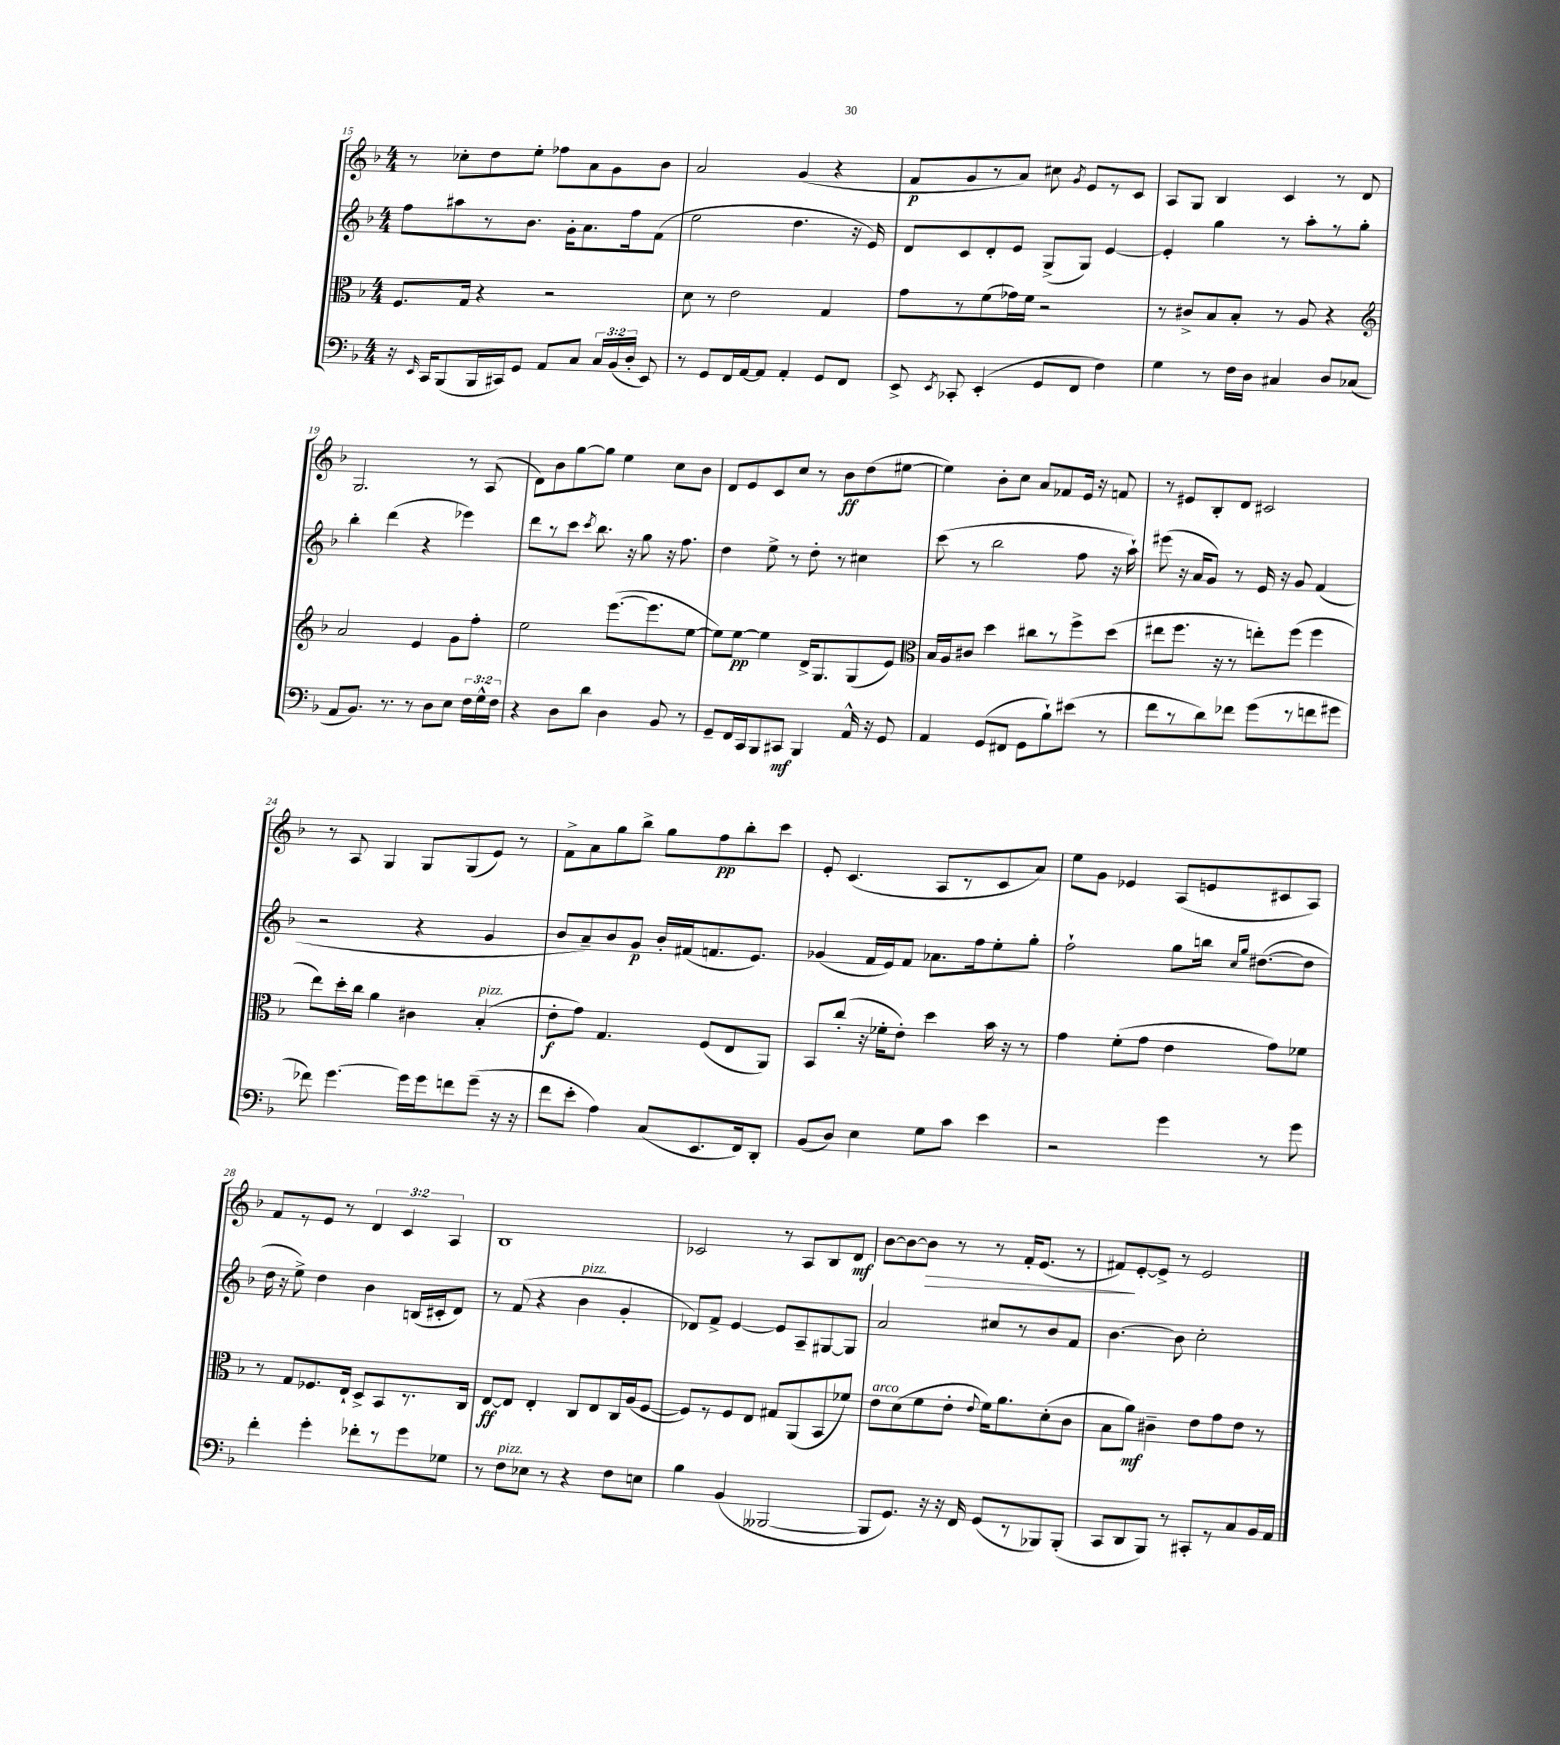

**kern	**dynam	**kern	**dynam	**kern	**dynam	**kern	**dynam
*part4	*part4	*part3	*part3	*part2	*part2	*part1	*part1
*staff4	*staff4	*staff3	*staff3	*staff2	*staff2	*staff1	*staff1
*clefF4	*	*clefC3	*	*clefG2	*	*clefG2	*
*k[b-]	*	*k[b-]	*	*k[b-]	*	*k[b-]	*
*M4/4	*	*M4/4	*	*M4/4	*	*M4/4	*
=15	=15	=15	=15	=15	=15	=15	=15
16r	.	8.F/L	.	8ff\L	.	8r	.
16qqEE/	.	.	.	.	.	.	.
16CC/KL	.	.	.	.	.	.	.
(8BBB-/	.	.	.	8aa#X\	.	8cc-X'\L	.
.	.	16G/Jk	.	.	.	.	.
16BBB-/L	.	4r	.	8r	.	8dd\	.
16CC#X/J)	.	.	.	.	.	.	.
8GG/J	.	.	.	8.b-\J	.	8ee'\J	.
8AA/L	.	2r	.	.	.	8ff-X\L	.
.	.	.	.	16g'\KL	.	.	.
8C/J	.	.	.	8.a\	.	8a\	.
24C/LL	.	.	.	.	.	8g\	.
(24BB-/	.	.	.	.	.	.	.
.	.	.	.	16ff\k	.	.	.
24D'/JJ	.	.	.	.	.	.	.
8EE/)	.	.	.	(8f\J	.	8b-\J	.
=16	=16	=16	=16	=16	=16	=16	=16
8r	.	8d\	.	2ee\	.	2a/	.
8GG/L	.	8r	.	.	.	.	.
16FF/L	.	2e\	.	.	.	.	.
[16AA/J	.	.	.	.	.	.	.
8AA/J]	.	.	.	.	.	.	.
4AA'/	.	.	.	4.dd\	.	(4g/	.
8GG/L	.	4G/	.	.	.	4r	.
8FF/J	.	.	.	16r	.	.	.
.	.	.	.	16e/)	.	.	.
=17	=17	=17	=17	=17	=17	=17	=17
8EE^/	.	8g\L	.	8d/L	.	8f/L	p
8qEE/	.	.	.	.	.	.	.
8CC-X'/	.	8r	.	8c/	.	8g/	.
(4EE'/	.	(8f\	.	8d'/	.	8r	.
.	.	16g-X\L)	.	8e/J	.	8a/J)	.
.	.	16f\JJ	.	.	.	.	.
8GG/L	.	2r	.	(8G^/L	.	8cc#X\	.
.	.	.	.	.	.	8qg/	.
8FF/J	.	.	.	8G/J)	.	8e/L	.
4F\)	.	.	.	[4e/	.	8r	.
.	.	.	.	.	.	8c/J	.
=18	=18	=18	=18	=18	=18	=18	=18
4G\	.	8r	.	4e'/]	.	8A/L	.
.	.	8c#X^/L	.	.	.	8G/J	.
8r	.	8B-/	.	4gg\	.	4B-/	.
16F\LL	.	8B-'/J	.	.	.	.	.
16D\JJ	.	.	.	.	.	.	.
4C#X/	.	8r	.	8r	.	4c/	.
.	.	8A/	.	8aa'\L	.	.	.
8D/L	.	4r	.	8r	.	8r	.
(8C-X/J	.	.	.	8gg'\J	.	8d/	.
!!LO:LB:g=z
=19	=19	=19	=19	=19	=19	=19	=19
*	*	*clefG2	*	*	*	*	*
8AA/L	.	2a/	.	4bb-'\	.	2.G/	.
8.BB-/J)	.	.	.	.	.	.	.
.	.	.	.	(4ddd\	.	.	.
8.r	.	.	.	.	.	.	.
8r	.	4e/	.	4r	.	.	.
8D\L	.	.	.	.	.	.	.
8E\J	.	8g\L	.	4eee-X\)	.	8r	.
24F\LL	.	8ff'\J	.	.	.	(8A/	.
24G^^\	.	.	.	.	.	.	.
24F\JJ	.	.	.	.	.	.	.
=20	=20	=20	=20	=20	=20	=20	=20
4r	.	2ee\	.	8ddd\L	.	8d\L)	.
.	.	.	.	8r	.	8b-\	.
8D\L	.	.	.	8ccc\J	.	[8gg\	.
.	.	.	.	8qccc/	.	.	.
8d\J	.	.	.	8.bb-\	.	8gg\J]	.
4D\	.	([8.eee\L	.	.	.	4ee\	.
.	.	.	.	16r	.	.	.
.	.	.	.	8gg\	.	.	.
.	.	8.eee\]	.	.	.	.	.
8BB-/	.	.	.	16r	.	8cc\L	.
.	.	.	.	8.ff\	.	.	.
8r	.	[8ee\J	.	.	.	8b-\J	.
=21	=21	=21	=21	=21	=21	=21	=21
8GG~/L	.	8ee\L])	.	4dd\	.	8d/L	.
16FF/L	.	[8ee\J	pp	.	.	8e/	.
16CC/J	.	.	.	.	.	.	.
8BBB-/	.	4ee\]	.	8ee^\	.	8c/	.
8CC#X/J	mf	.	.	8r	.	8cc/J	.
4BBB-/	.	16d^/KL	.	8dd'\	.	8r	.
.	.	8.G/	.	.	.	.	.
.	.	.	.	8r	.	8b-\L	ff
16AA^^/	.	(8G/	.	4cc#X\	.	(8dd\	.
16r	.	.	.	.	.	.	.
8GG/	.	8e/J)	.	.	.	[8ee#X\J	.
=22	=22	=22	=22	=22	=22	=22	=22
*	*	*clefC3	*	*	*	*	*
4AA/	.	16B-/LL	.	(8ccc\	.	4ee#\])	.
.	.	16A/J	.	.	.	.	.
.	.	8c#X/J	.	8r	.	.	.
(8GG/L	.	4dd\	.	2bb-\	.	8b-'\L	.
8FF#X/J	.	.	.	.	.	8cc\J	.
8GG\L	.	8cc#X\L	.	.	.	8a/L	.
8B-`\)	.	8r	.	.	.	8f-X/	.
(8e#X\J	.	8ff^\	.	8ff\	.	16e/Jk	.
.	.	.	.	.	.	16r	.
8r	.	(8dd\J	.	16r	.	8fn/	.
.	.	.	.	16aa`\)	.	.	.
=23	=23	=23	=23	=23	=23	=23	=23
8f\L	.	8ee#X\L	.	(8eee#X\	.	8r	.
8r	.	8.ff\J	.	16r	.	8e#X/L	.
.	.	.	.	16a/KL	.	.	.
8d\)	.	.	.	8g/J)	.	8B-'/	.
.	.	16r	.	.	.	.	.
8f-X\J	.	8r	.	8r	.	8d/J	.
(8g\L	.	8een'\L)	.	16e/	.	2c#X/	.
.	.	.	.	16r	.	.	.
8r	.	(8ff\J	.	8g/	.	.	.
8fn\	.	4ff\	.	(4f/	.	.	.
8g#X\J	.	.	.	.	.	.	.
!!LO:LB:g=z
=24	=24	=24	=24	=24	=24	=24	=24
8f-X\)	.	8ee\L)	.	2r	.	8r	.
[4.g\	.	16dd'\L	.	.	.	8A/	.
.	.	16cc\JJ	.	.	.	.	.
.	.	4a\	.	.	.	4G/	.
16g\LL]	.	4c#X\	.	4r	.	8G/L	.
16g\J	.	.	.	.	.	.	.
8fn\	.	.	.	.	.	(8G/	.
!	!	!LO:TX:a:i:t=pizz.	!	!	!	!	!
(8g~\J	.	(4B-'/	.	4g/	.	8e/J)	.
16r	.	.	.	.	.	8r	.
16r	.	.	.	.	.	.	.
=25	=25	=25	=25	=25	=25	=25	=25
8f\L	.	8e'\L	f	8b-/L	.	8f^\L	.
8e'\J	.	8g\J)	.	8a~/)	.	8a\	.
4A\)	.	4.G/	.	8b-/	.	8gg\	.
.	.	.	.	8g/J	p	8bb-^\J	.
(8C/L	.	.	.	16b-'/LL	.	8gg\L	.
.	.	.	.	(16f#X/J	.	.	.
8.EE/	.	(8F/L	.	8.fn/	.	8ff\	pp
.	.	8E/	.	.	.	8bb-'\	.
16FF/k)	.	.	.	8.e/J)	.	.	.
8DD'/J	.	8AA/J)	.	.	.	8ccc\J	.
=26	=26	=26	=26	=26	=26	=26	=26
(8BB-/L	.	8BB-/L	.	(4g-X/	.	8e'/	.
8D/J)	.	(8cc'/J	.	.	.	(4.c/	.
4E\	.	16r	.	16f/LL	.	.	.
.	.	16f-X'\KL	.	16e/J)	.	.	.
.	.	8e'\J)	.	8f/J	.	.	.
8G\L	.	4dd\	.	8.a-X\L	.	8A/L	.
8c\J	.	.	.	.	.	8r	.
.	.	.	.	16ff\k	.	.	.
4e\	.	16b-\	.	8ee'\	.	8c/	.
.	.	16r	.	.	.	.	.
.	.	8r	.	8gg'\J	.	8a/J)	.
=27	=27	=27	=27	=27	=27	=27	=27
2r	.	4g\	.	2ff`\	.	8ee\L	.
.	.	.	.	.	.	8g\J	.
.	.	(8f'\L	.	.	.	4e-X/	.
.	.	8g\J	.	.	.	.	.
4g\	.	4e\	.	8gg\L	.	(8A/L	.
.	.	.	.	16bbn\Jk	.	8en/	.
.	.	.	.	16qqcc/LL	.	.	.
.	.	.	.	16qqgg/JJ	.	.	.
.	.	.	.	([8.dd#X\L	.	.	.
8r	.	8g\L)	.	.	.	8c#X/	.
8g\	.	8f-X\J	.	8dd#\J]	.	8A/J)	.
!!LO:LB:g=z
=28	=28	=28	=28	=28	=28	=28	=28
4f'\	.	8r	.	16dd\	.	8f/L	.
.	.	.	.	16r	.	.	.
.	.	8G/L	.	8ee^\)	.	8r	.
4g'\	.	8.F-X/	.	4dd\	.	8e/J	.
.	.	.	.	.	.	8r	.
.	.	16E`/Jk	.	.	.	.	.
8f-X'\L	.	8D^/L	.	4b-\	.	6d/	.
8r	.	8BB-/	.	.	.	.	.
.	.	.	.	.	.	6c/	.
8g\	.	8.r	.	(16Bn/LL	.	.	.
.	.	.	.	16c#X'/J	.	.	.
.	.	.	.	.	.	6A/	.
8G-X\J	.	.	.	8d/J)	.	.	.
.	.	16C/Jk	.	.	.	.	.
=29	=29	=29	=29	=29	=29	=29	=29
8r	.	[8E/L	ff	8r	.	1B-	.
!LO:TX:a:i:t=pizz.	!	!	!	!	!	!	!
8F\L	.	8E/J]	.	(8f/	.	.	.
8E-X\J	.	4E'/	.	4r	.	.	.
8r	.	.	.	.	.	.	.
!	!	!	!	!LO:TX:a:i:t=pizz.	!	!	!
4r	.	8C/L	.	4b-\	.	.	.
.	.	8E/	.	.	.	.	.
8F\L	.	16C/L	.	4g'/	.	.	.
.	.	(16A/J	.	.	.	.	.
8En\J	.	[8F/J	.	.	.	.	.
=30	=30	=30	=30	=30	=30	=30	=30
4B-\	.	8F/L])	.	8d-X/L)	.	2c-X/	.
.	.	8r	.	8f^/J	.	.	.
(4BB-/	.	8F/	.	[4e/	.	.	.
.	.	8E/J	.	.	.	.	.
[2BBB--X/	.	8G#X/L	.	8e/L]	.	8r	.
.	.	(8AA/	.	8A~/	.	8A/L	.
.	.	8BB-/	.	[8G#X/	.	8B-/	.
.	.	8f-X/J)	.	8G#/J]	.	8d/J	mf
=31	=31	=31	=31	=31	=31	=31	=31
!	!	!LO:TX:a:i:t=arco	!	!	!	!	!
8BBB--/L]	.	8e\L	.	2a/	.	[8b-\L	.
8.GG/J)	.	(8d\	.	.	.	8b-\_	.
!	!	!	!	!	!	!	!LO:HP:b
.	.	8f\	.	.	.	8b-\J]	>
16r	.	.	.	.	.	.	.
16r	.	8e'\J	.	.	.	8r	.
16FF/	.	.	.	.	.	.	.
.	.	8qqe/	.	.	.	.	.
(8GG/L	.	16f\KL)	.	8cc#X/L	.	8r	.
.	.	8.a\	.	.	.	.	.
8r	.	.	.	8r	.	16f'/KL	.
.	.	.	.	.	.	(8.e/J	.
8BBB-X/)	.	(8d'\	.	8b-/	.	.	.
(8BBB-'/J	.	8c\J	.	8f/J	.	8r	.
=32	=32	=32	=32	=32	=32	=32	=32
8CC/L	.	8B-\L	.	[4.b-\	.	8f#X/L)	.
8DD/	.	8a\J)	mf	.	.	[8e'/	]
8BBB-/J)	.	4c#X~\	.	.	.	8e^/J]	.
8r	.	.	.	8b-\]	.	8r	.
8CC#X'/L	.	8e\L	.	2cc'\	.	2e/	.
8r	.	8g\	.	.	.	.	.
8C/	.	8e\J	.	.	.	.	.
16BB-/L	.	8r	.	.	.	.	.
16AA/JJ	.	.	.	.	.	.	.
==	==	==	==	==	==	==	==
*-	*-	*-	*-	*-	*-	*-	*-
